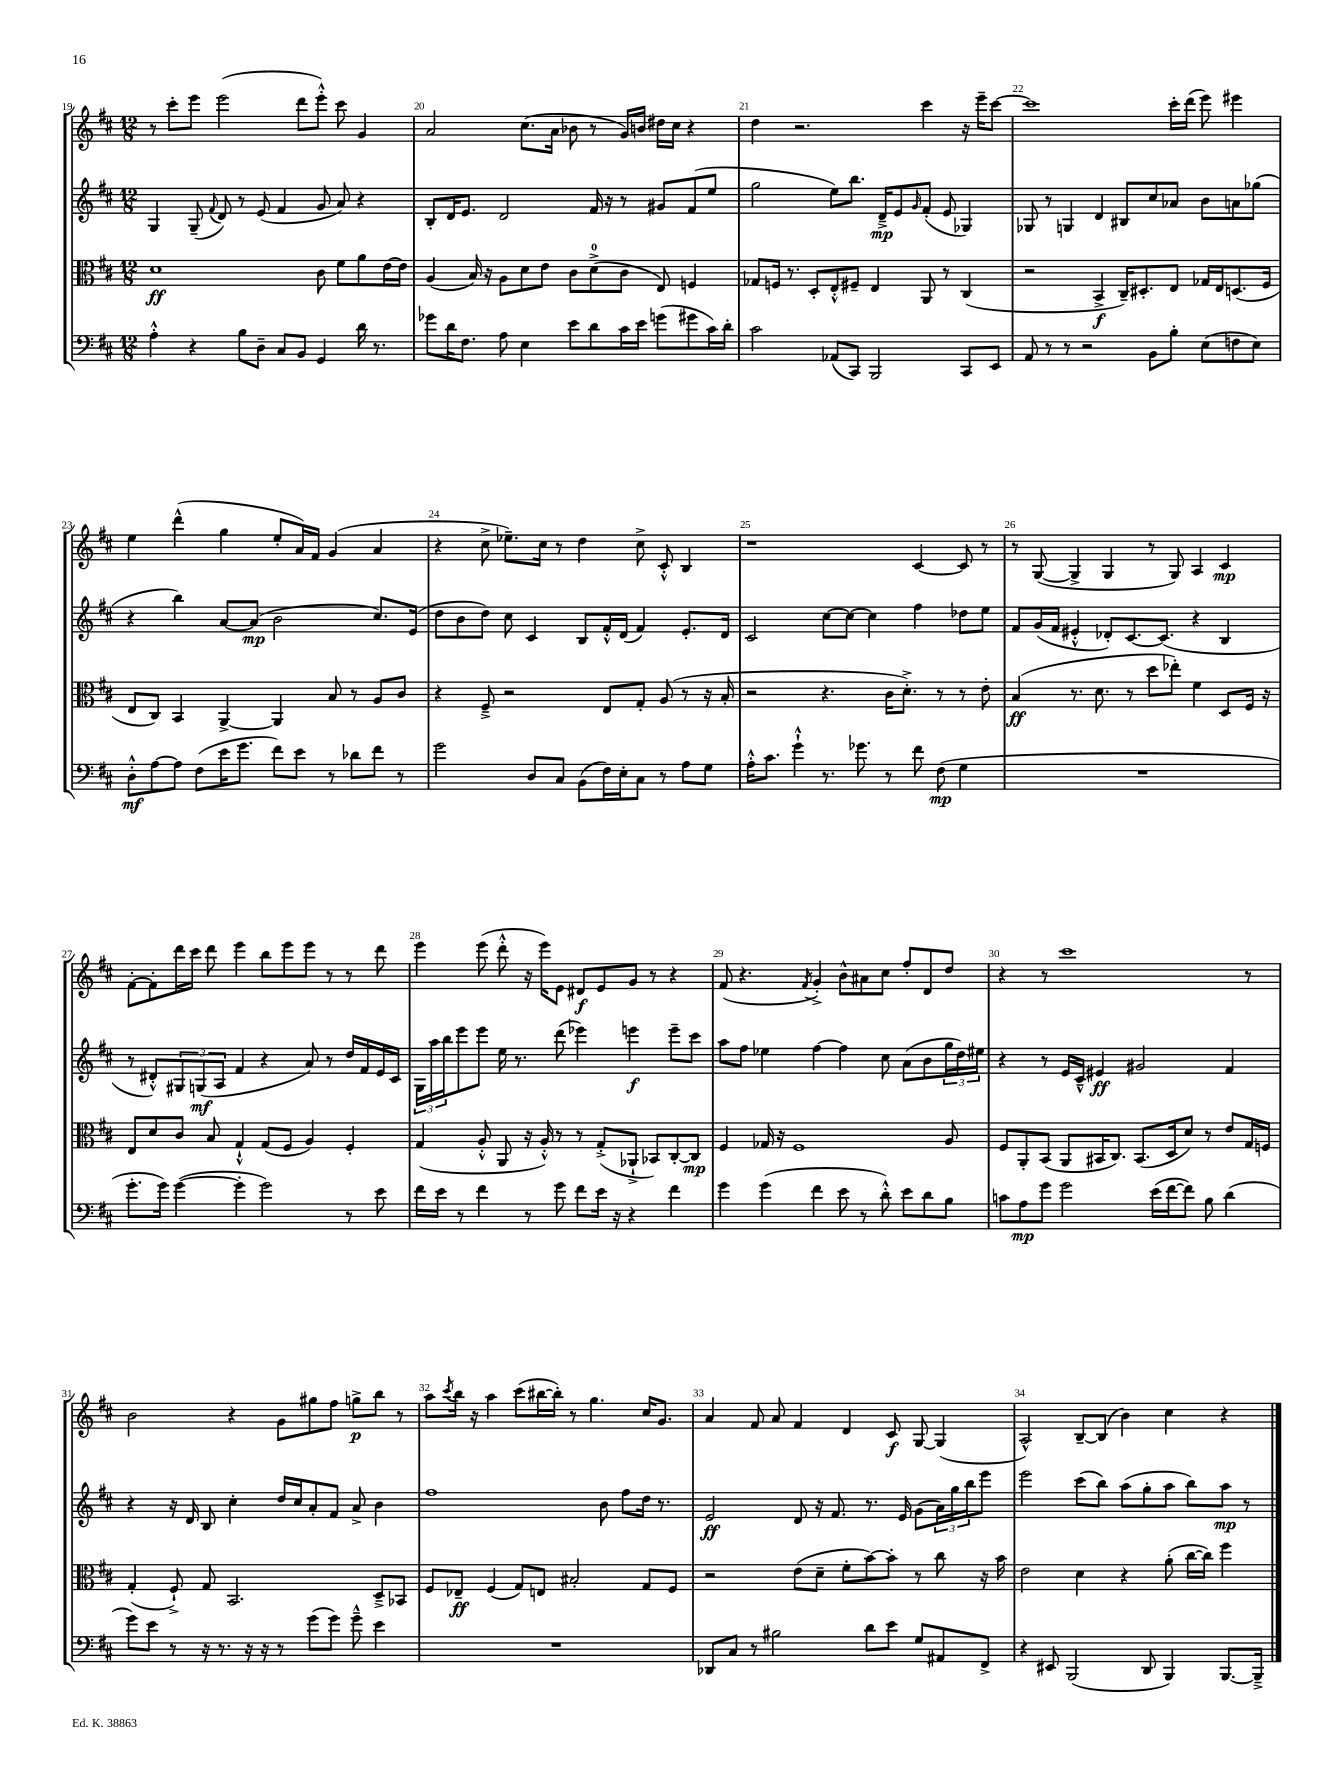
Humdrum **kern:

**kern	**dynam	**kern	**dynam	**kern	**dynam	**kern	**dynam
*part4	*part4	*part3	*part3	*part2	*part2	*part1	*part1
*staff4	*staff4	*staff3	*staff3	*staff2	*staff2	*staff1	*staff1
*clefF4	*	*clefC3	*	*clefG2	*	*clefG2	*
*k[f#c#]	*	*k[f#c#]	*	*k[f#c#]	*	*k[f#c#]	*
*M12/8	*	*M12/8	*	*M12/8	*	*M12/8	*
=19	=19	=19	=19	=19	=19	=19	=19
4A'^^\	.	1d	ff	4G/	.	8r	.
.	.	.	.	.	.	8ccc#'\L	.
4r	.	.	.	(8G~/	.	8eee\J	.
.	.	.	.	8qqf#/	.	.	.
.	.	.	.	8d/)	.	(2eee\	.
8B\L	.	.	.	8r	.	.	.
8D~\J	.	.	.	(8e/	.	.	.
8C#/L	.	.	.	4f#/	.	.	.
8BB/J	.	.	.	.	.	8ddd\L	.
4GG/	.	8c#\	.	8g/	.	8eee'^^\J)	.
.	.	8f#\L	.	8a/)	.	8ccc#\	.
16d\	.	8a\	.	4r	.	4g/	.
8.r	.	.	.	.	.	.	.
.	.	[16e\L	.	.	.	.	.
.	.	16e\JJ]	.	.	.	.	.
=20	=20	=20	=20	=20	=20	=20	=20
8g-X\L	.	(4A/	.	8B'/L	.	2a/	.
16d\K	.	.	.	16d/K	.	.	.
8.F#\J	.	.	.	8.e/J	.	.	.
.	.	16B/)	.	.	.	.	.
.	.	16r	.	.	.	.	.
8A\	.	8A\L	.	2d/	.	.	.
4E\	.	8d\	.	.	.	(8.cc#\L	.
.	.	8e\J	.	.	.	.	.
.	.	.	.	.	.	16a\Jk	.
8e\L	.	8c#\L	.	.	.	8b-X\	.
8d\	.	(8d^\	.	16f#/	.	8r	.
.	.	.	.	16r	.	.	.
16c#\L	.	8c#\J	.	8r	.	16g/LL)	.
16e\JJ	.	.	.	.	.	16bn/JJ	.
(8gn\L	.	8E/)	.	8g#X/L	.	16dd#X\LL	.
.	.	.	.	.	.	16cc#\JJ	.
8g#X\	.	4Fn/	.	(8f#/	.	4r	.
16c#\L)	.	.	.	8ee/J	.	.	.
16d'\JJ	.	.	.	.	.	.	.
=21	=21	=21	=21	=21	=21	=21	=21
2c#\	.	8G-X/L	.	2gg\	.	4dd\	.
.	.	16Fn/Jk	.	.	.	.	.
.	.	8.r	.	.	.	.	.
.	.	.	.	.	.	2.r	.
.	.	8D'/L	.	.	.	.	.
(8AA-X/L	.	8E'^^/	.	8ee\L)	.	.	.
8CC#/J)	.	8F#X~/J	.	8.bb\J	.	.	.
2BBB/	.	4E/	.	.	.	.	.
.	.	.	.	16d~^/KL	mp	.	.
.	.	.	.	8e/	.	.	.
.	.	.	.	16qqg/	.	.	.
.	.	8AA/	.	(8f#'/J	.	4ccc#\	.
.	.	8r	.	8e/	.	.	.
8CC#/L	.	(4C#/	.	4G-X/)	.	16r	.
.	.	.	.	.	.	16eee~\KL	.
8EE/J	.	.	.	.	.	[8ccc#\J	.
=22	=22	=22	=22	=22	=22	=22	=22
8AA/	.	2r	.	8G-X/	.	1ccc#]	.
8r	.	.	.	8r	.	.	.
8r	.	.	.	4Gn/	.	.	.
2r	.	.	.	.	.	.	.
.	.	4BB^/	f	4d/	.	.	.
.	.	16C#~/KL)	.	8B#X/L	.	.	.
.	.	8.D#X'/	.	.	.	.	.
8BB\L	.	.	.	8cc#/	.	.	.
8B'\J	.	8E/J	.	8a-X/J	.	16ccc#'\LL	.
.	.	.	.	.	.	(16ddd\JJ	.
(8E\L	.	16G-X/LL	.	8b\L	.	8eee\)	.
.	.	16E/J	.	.	.	.	.
8Fn\	.	(8.Dn/	.	8an\	.	4eee#X\	.
8E\J)	.	.	.	(8gg-X\J	.	.	.
.	.	16F#/Jk	.	.	.	.	.
!!LO:LB:g=z
=23	=23	=23	=23	=23	=23	=23	=23
8D'^^\L	mf	8E/L	.	4r	.	4ee\	.
[8A\	.	8C#/J)	.	.	.	.	.
8A\J]	.	4BB/	.	4bb\)	.	(4ddd^^\	.
(8F#\L	.	.	.	.	.	.	.
16e\K	.	[4AA^/	.	[8a/L	.	4gg\	.
8.g\J	.	.	.	.	.	.	.
.	.	.	.	(8a/J]	mp	.	.
8f#\L)	.	4AA/]	.	2b\	.	8ee'/L	.
8e\J	.	.	.	.	.	16a/L)	.
.	.	.	.	.	.	16f#/JJ	.
8r	.	8B/	.	.	.	(4g/	.
8d-X\L	.	8r	.	.	.	.	.
8f#\J	.	8A/L	.	8.cc#/L)	.	4a/	.
8r	.	8c#/J	.	.	.	.	.
.	.	.	.	(16e/Jk	.	.	.
=24	=24	=24	=24	=24	=24	=24	=24
2g\	.	4r	.	8dd\L	.	4r	.
.	.	.	.	8b\	.	.	.
.	.	8F#~^/	.	8dd\J)	.	8cc#^\	.
.	.	2r	.	8cc#\	.	8.ee-X~\L)	.
8D/L	.	.	.	4c#/	.	.	.
.	.	.	.	.	.	16cc#\Jk	.
8C#/J	.	.	.	.	.	8r	.
(8BB\L	.	.	.	8B/L	.	4dd\	.
16F#\L)	.	8E/L	.	16f#'^^/L	.	.	.
16E'\J	.	.	.	(16d/JJ	.	.	.
8C#\J	.	8G'/J	.	4f#/)	.	8cc#^\	.
8r	.	(8A/	.	.	.	8c#'^^/	.
8A\L	.	8r	.	8.e'/L	.	4B/	.
8G\J	.	16r	.	.	.	.	.
.	.	16B'/	.	16d/Jk	.	.	.
=25	=25	=25	=25	=25	=25	=25	=25
16A'^^\KL	.	2r	.	2c#/	.	1r	.
8.c#\J	.	.	.	.	.	.	.
4g`^^\	.	.	.	.	.	.	.
8.r	.	4.r	.	[8cc#\L	.	.	.
.	.	.	.	8cc#\J_	.	.	.
8.g-X\	.	.	.	.	.	.	.
.	.	.	.	4cc#\]	.	.	.
8r	.	16c#\KL	.	.	.	.	.
.	.	8.d'^\J)	.	.	.	.	.
8f#\	.	.	.	4ff#\	.	[4c#/	.
(8F#\	mp	8r	.	.	.	.	.
4G\	.	8r	.	8dd-X\L	.	8c#/]	.
.	.	8e'\	.	8ee\J	.	8r	.
=26	=26	=26	=26	=26	=26	=26	=26
1.r	.	(4B/	ff	8f#/L	.	8r	.
.	.	.	.	(16g/L	.	([8G/	.
.	.	.	.	16f#/JJ	.	.	.
.	.	8.r	.	4e#X'^^/	.	4G^/]	.
.	.	8.d\	.	.	.	.	.
.	.	.	.	8d-X'/L)	.	4G/	.
.	.	8r	.	[8.c#/	.	.	.
.	.	8dd\L	.	.	.	8r	.
.	.	.	.	(8.c#/J]	.	.	.
.	.	8ee-X'\J)	.	.	.	8G/)	.
.	.	4f#\	.	4r	.	4A/	.
.	.	8D/L	.	4B/	.	4c#/	mp
.	.	16F#/Jk	.	.	.	.	.
.	.	16r	.	.	.	.	.
!!LO:LB:g=z
=27	=27	=27	=27	=27	=27	=27	=27
8.g'\L	.	8E/L	.	8r	.	[8f#'\L	.
.	.	8d/	.	8d#X'^^/L)	.	8f#'\]	.
16g\Jk)	.	.	.	.	.	.	.
([4g\	.	8c#/J	.	12G#X/	.	16ddd\L	.
.	.	.	.	.	.	16ccc#\JJ	.
.	.	.	.	(12Gn/	mf	.	.
.	.	8B/	.	.	.	8ddd\	.
.	.	.	.	12A/J	.	.	.
4g'\]	.	4G`^^/	.	4f#/	.	4eee\	.
2g\)	.	(8G/L	.	4r	.	8bb\L	.
.	.	8F#/J	.	.	.	8eee\	.
.	.	4A/)	.	8a/)	.	8eee\J	.
.	.	.	.	8r	.	8r	.
8r	.	4F#'/	.	16dd/LL	.	8r	.
.	.	.	.	16f#/	.	.	.
8e\	.	.	.	16e/	.	8ddd\	.
.	.	.	.	16c#/JJ	.	.	.
=28	=28	=28	=28	=28	=28	=28	=28
16f#\LL	.	(4G/	.	24G\LL	.	4eee\	.
.	.	.	.	24aa\	.	.	.
16e\JJ	.	.	.	.	.	.	.
.	.	.	.	24bb\J	.	.	.
8r	.	.	.	8eee\	.	.	.
4f#\	.	8A'^^/	.	8eee\J	.	(8eee\	.
.	.	8AA/	.	16ee\	.	8ddd'^^\	.
.	.	.	.	8.r	.	.	.
8r	.	16r	.	.	.	16r	.
.	.	16A'^^/)	.	.	.	16eee\KL)	.
8g\	.	8r	.	(8ddd\	.	8e\J	.
8f#\L	.	8r	.	4eee-X\)	.	8d#X/L	f
16e\Jk	.	(8G'^/L	.	.	.	8e/	.
16r	.	.	.	.	.	.	.
4r	.	8AA-X`^/J	.	4eeen\	f	8g/J	.
.	.	8BB-X/L)	.	.	.	8r	.
4f#\	.	[8C#'/	.	8eee~\L	.	4r	.
.	.	8C#/J]	mp	8ccc#\J	.	.	.
=29	=29	=29	=29	=29	=29	=29	=29
4g\	.	4F#/	.	8aa\L	.	(8f#/	.
.	.	.	.	8ff#\J	.	4.r	.
(4g\	.	16G-X/	.	4ee-X\	.	.	.
.	.	16r	.	.	.	.	.
.	.	1F#	.	.	.	.	.
.	.	.	.	.	.	8qf#/	.
4f#\	.	.	.	[4ff#\	.	4g'^/)	.
8e\	.	.	.	4ff#\]	.	8b^^\L	.
8r	.	.	.	.	.	8a#X\	.
8d'^^\)	.	.	.	8cc#\	.	8cc#\J	.
8e\L	.	.	.	(8a\L	.	8ff#'/L	.
8d\	.	.	.	8b\	.	8d/	.
8B\J	.	8A/	.	24gg\L	.	8dd/J	.
.	.	.	.	24dd\)	.	.	.
.	.	.	.	24ee#X\JJ	.	.	.
=30	=30	=30	=30	=30	=30	=30	=30
8cn\L	.	8F#/L	.	4r	.	4r	.
8A\	mp	8AA'/	.	.	.	.	.
8g\J	.	(8BB/J	.	8r	.	8r	.
2g\	.	8AA/L	.	16e/LL	.	1ccc#	.
.	.	.	.	16c#~^^/JJ	.	.	.
.	.	16BB#X/K	.	4e#X/	ff	.	.
.	.	8.C#/J)	.	.	.	.	.
.	.	(8.BB#/L	.	2g#X/	.	.	.
(16e\LL	.	.	.	.	.	.	.
[16f#\J	.	16D/k	.	.	.	.	.
8f#\J])	.	8d/J)	.	.	.	.	.
8B\	.	8r	.	.	.	.	.
(4d\	.	8e/L	.	4f#/	.	.	.
.	.	16G/L	.	.	.	8r	.
.	.	16Fn/JJ	.	.	.	.	.
!!LO:LB:g=z
=31	=31	=31	=31	=31	=31	=31	=31
8g\L)	.	(4G'/	.	4r	.	2b\	.
8e\J	.	.	.	.	.	.	.
8r	.	8F#`^/)	.	16r	.	.	.
.	.	.	.	16d/	.	.	.
16r	.	8G/	.	8B/	.	.	.
8.r	.	.	.	.	.	.	.
.	.	2.BB/	.	4cc#'\	.	4r	.
16r	.	.	.	.	.	.	.
16r	.	.	.	.	.	.	.
8r	.	.	.	16dd/LL	.	8g\L	.
.	.	.	.	16cc#/J	.	.	.
(8g\L	.	.	.	8a'/	.	8gg#X\	.
8g\J)	.	.	.	8f#/J	.	8ff#\J	.
8g~^^\	.	.	.	8a^/	.	8ggn^\L	p
4e\	.	8D~^/L	.	4b\	.	8bb\J	.
.	.	8BB-X/J	.	.	.	8r	.
=32	=32	=32	=32	=32	=32	=32	=32
1.r	.	8F#/L	.	1ff#	.	8aa\L	.
.	.	.	.	.	.	8qccc#/	.
.	.	8E-X~/J	ff	.	.	16bb\Jk	.
.	.	.	.	.	.	16r	.
.	.	(4F#/	.	.	.	4aa\	.
.	.	8G/L)	.	.	.	(8ccc#\L	.
.	.	8En/J	.	.	.	[16bb#X\L	.
.	.	.	.	.	.	16bb#'\JJ])	.
.	.	2B#X'/	.	.	.	8r	.
.	.	.	.	.	.	4.gg\	.
.	.	.	.	8b\	.	.	.
.	.	.	.	8ff#\L	.	.	.
.	.	8G/L	.	16dd\Jk	.	16cc#/KL	.
.	.	.	.	8.r	.	8.g/J	.
.	.	8F#/J	.	.	.	.	.
=33	=33	=33	=33	=33	=33	=33	=33
8DD-X/L	.	2r	.	2e/	ff	4a/	.
8C#/J	.	.	.	.	.	.	.
8r	.	.	.	.	.	8f#/	.
2B#X\	.	.	.	.	.	8a/	.
.	.	(8e\L	.	8d/	.	4f#/	.
.	.	8d~\J	.	16r	.	.	.
.	.	.	.	8.f#/	.	.	.
.	.	8f#'\L	.	.	.	4d/	.
8d\L	.	[8b\)	.	8.r	.	.	.
8e\J	.	8b'\J]	.	.	.	8c#/	f
.	.	.	.	16e/	.	.	.
8G/L	.	8r	.	(8g\L	.	[8G/	.
8AA#X/	.	8cc#\	.	24a\L)	.	(4G/]	.
.	.	.	.	24gg\	.	.	.
.	.	.	.	24bb\J	.	.	.
8FF#^/J	.	16r	.	8eee\J	.	.	.
.	.	16b\	.	.	.	.	.
=34	=34	=34	=34	=34	=34	=34	=34
4r	.	2e\	.	2eee\	.	2A^^/)	.
8EE#X/	.	.	.	.	.	.	.
(2BBB/	.	.	.	.	.	.	.
.	.	4d\	.	(8ccc#\L	.	[8B~/L	.
.	.	.	.	8bb\J)	.	(8B/J]	.
.	.	4r	.	(8aa\L	.	4b\)	.
8DD/	.	.	.	8gg'\	.	.	.
4BBB/)	.	(8a'\	.	8aa\J	.	4cc#\	.
.	.	[16cc#\LL	.	8bb\L)	.	.	.
.	.	16cc#\JJ])	.	.	.	.	.
[8.BBB/L	.	4ff#\	.	8aa\J	mp	4r	.
.	.	.	.	8r	.	.	.
16BBB~^/Jk]	.	.	.	.	.	.	.
==	==	==	==	==	==	==	==
*-	*-	*-	*-	*-	*-	*-	*-
